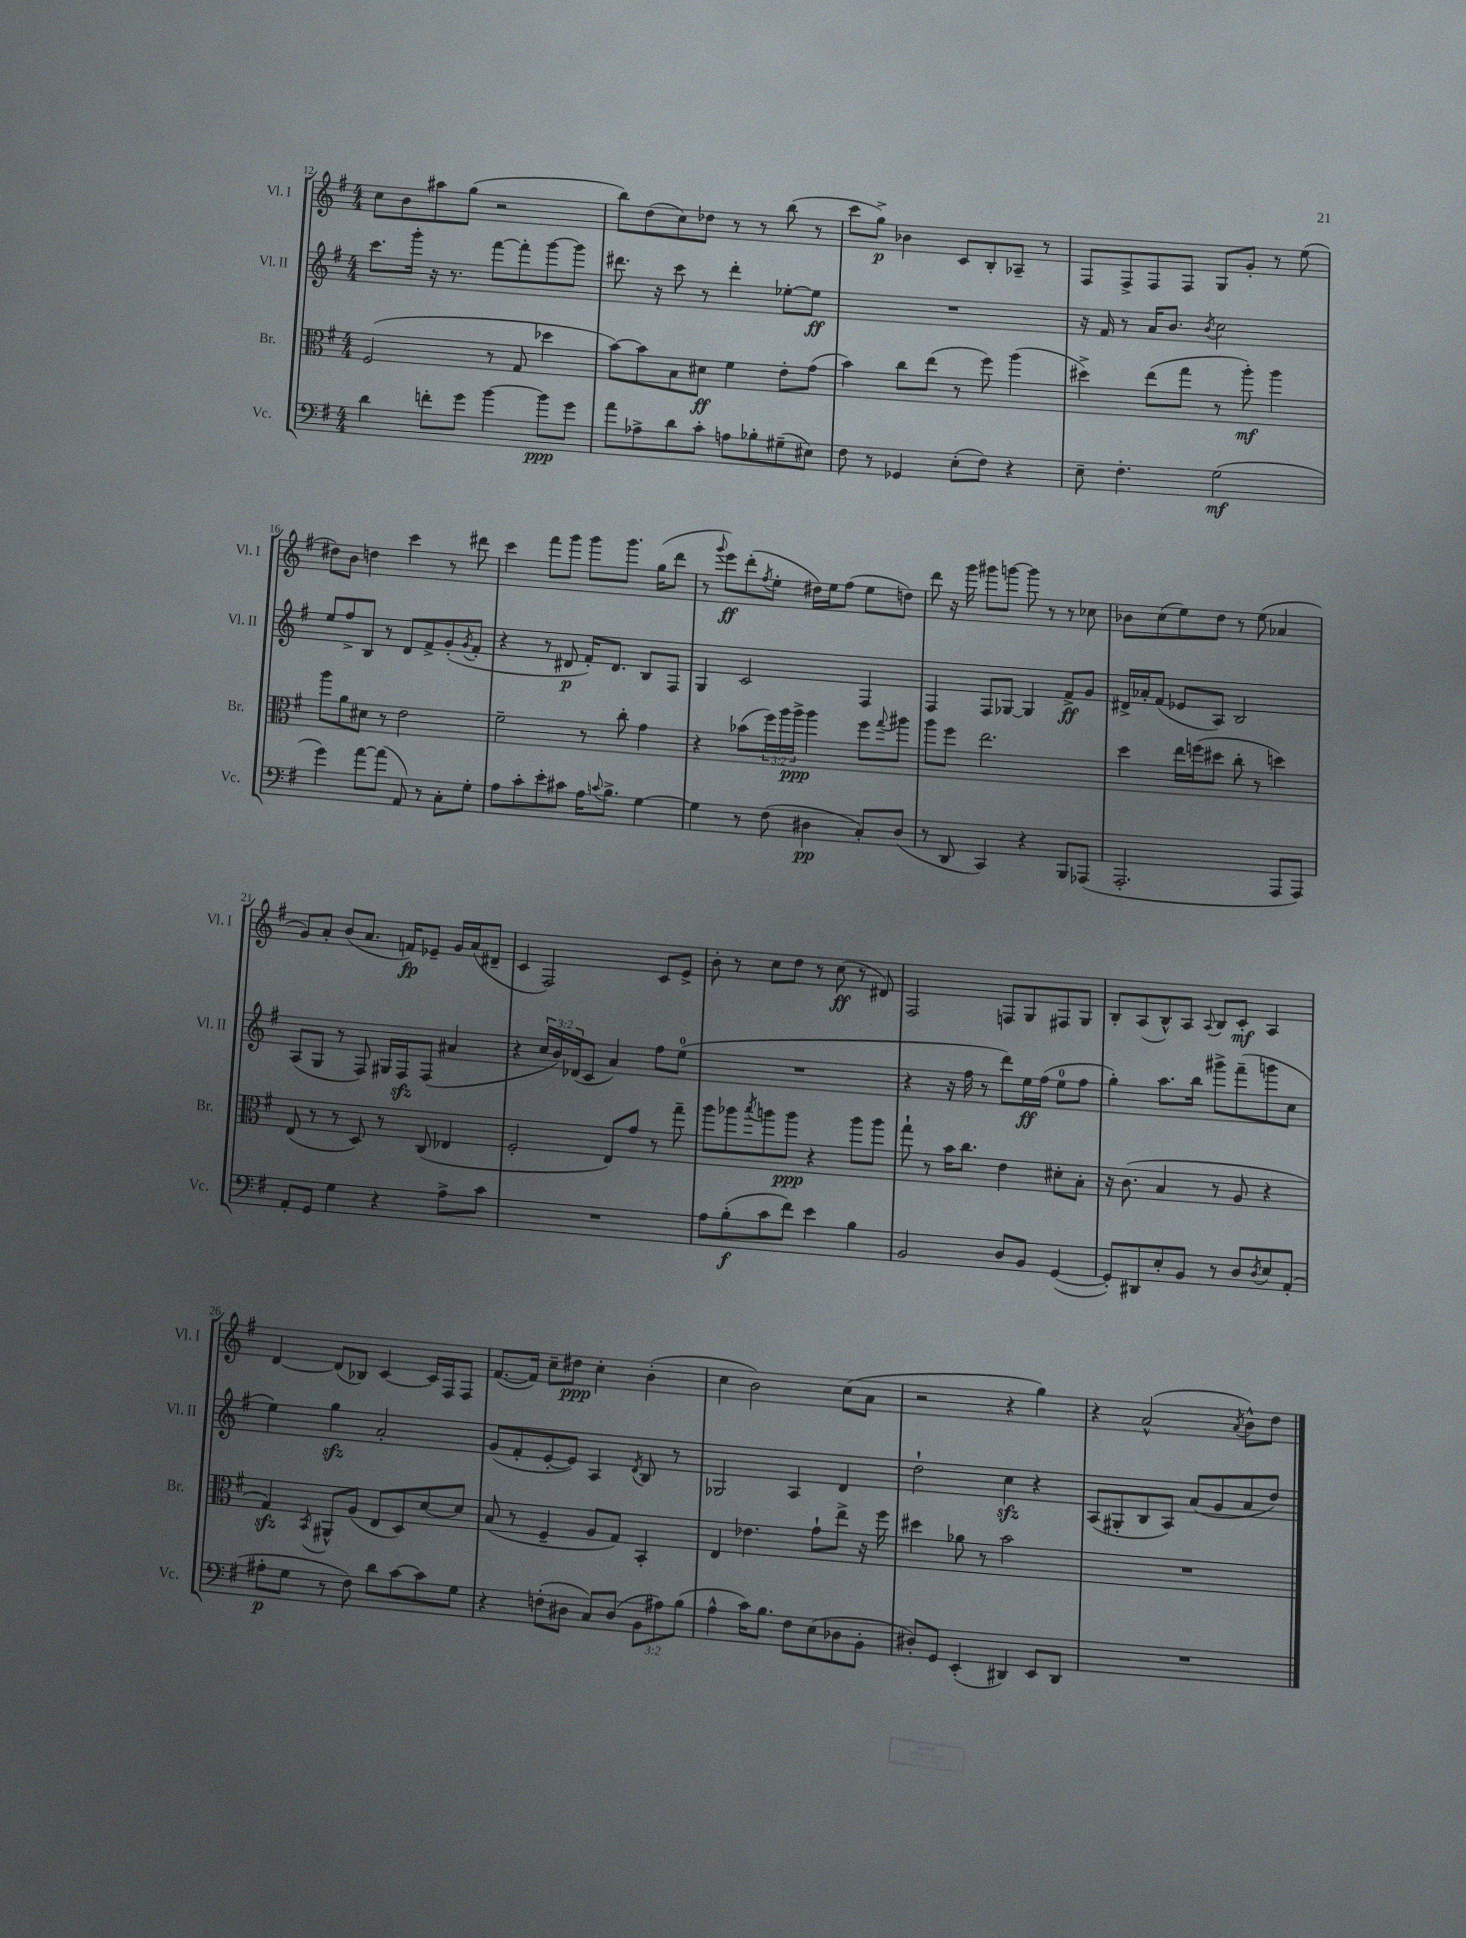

**kern	**kern	**kern	**kern
*staff4	*staff3	*staff2	*staff1
*clefF4	*clefC3	*clefG2	*clefG2
*k[f#]	*k[f#]	*k[f#]	*k[f#]
*M4/4	*M4/4	*M4/4	*M4/4
4d	(2F#	8.ccc	8cc
.	.	.	8b
.	.	16ggg'	.
8f'	.	16r	8aa#
.	.	8.r	.
8g	.	.	(8gg
[4b	8r	[8fff#	2r
.	8G	8fff#']	.
8b]	4dd-	[8ggg	.
8g	.	8ggg]	.
=	=	=	=
8a	[8b)	8.ddd#	8bb)
8A-^	8b]	.	(8dd
.	.	16r	.
8d	8B	8ccc	8cc)
8c'	8d#	8r	8dd-
8A	4f#	4ddd#'	8r
8B-'	.	.	8r
(8G#~	8e'	[8ee-'	(8bb
8E#)	(8g	8ee-]	8r
=	=	=	=
8F#	4b)	1r	8ccc
8r	.	.	8gg^)
4GG-	8cc	.	4b-
.	(8ee	.	.
(8E'	8r	.	8c
8F#)	8ff#)	.	8B'
4r	(4aa	.	8A-~
.	.	.	8r
=	=	=	=
8E~	4dd#^)	16r	8F#
.	.	16f#	.
4.F#'	.	8r	8F#^
.	(8ee	16a	8F#
.	.	8.b	.
.	8gg	.	8F#
.	.	8qb	.
(2G	8r	2cc	8G
.	8aa')	.	8g'
.	4aa	.	8r
.	.	.	(8ee
=	=	=	=
4g)	8aa	8ee	8dd#)
.	8a	8ff#^	8b
[8a	8d#	8B	4dd
(8a]	8r	8r	.
8AA)	2e	8d	4ccc
8r	.	8f#^	.
8C'	.	(8g'	8r
.	.	8qg	.
8G'	.	8f#'	8ddd#
=	=	=	=
8A	2f#~	4r	4ccc
8c'	.	.	.
8e'	.	8r	8fff#
8c#	.	8d#	8ggg
16A	8r	16f#')	8ggg
8qqc	.	.	.
8.B^	.	8.d#	.
.	8cc'	.	8.ggg
[4G	4g	8B	.
.	.	.	(16gg
.	.	8F#	8ddd
=	=	=	=
4G]	4r	4G	8r
.	.	.	8qqggg
.	.	.	8eee)
8r	(8b-	2c	(8ddd'
.	.	.	8qff#
(8F#	24ff#)	.	8ee'
.	24aa	.	.
.	24aa^	.	.
4D#	4aa	.	16dd#)
.	.	.	16ee
.	.	.	(8ff#
8C')	8ff#	4F#	8ee
.	8qqgg	.	.
(8D#	8aa#	.	8dd)
=	=	=	=
8r	8aa	4F#	8ddd
8DD	8ff#	.	16r
.	.	.	16ggg
4CC)	2.ee	8F#	8ggg#
.	.	[8G-	[8ggg
4r	.	4G-]	8ggg]
.	.	.	8r
8BBB	.	8f#^	8r
(8AAA-	.	8g	8cc-
=	=	=	=
2.AAA'	4dd	16d#^	8b-
.	.	16a-'	.
.	.	(8f#	(8cc
.	16ee	8e-	8ee)
.	(16ff	.	.
.	8dd#	8A)	8dd
.	8cc'	2B	8r
.	8r	.	(8ee
8AAA	4dd)	.	4a-
8AAA)	.	.	.
=	=	=	=
8AA'	(8E	(8A	8g)
8GG	8r	8G	8a'
4G	8r	8r	(8b
.	8D)	8F#)	8.a
4r	8r	16G#	.
.	.	16F#	16f)
.	(8C	(8F#	8e-~
8A^	4E-	4a#	16g
.	.	.	(16a
8c	.	.	8d#~
=	=	=	=
1r	2F#'	4r	4c
.	.	24cc	2F#)
.	.	24b)	.
.	.	(24d-	.
.	.	8c	.
.	8E)	4a)	.
.	8g	.	.
.	8r	8ff#	8c
.	8gg~	(8ee	8e^
=	=	=	=
8A	8aa	1r	8b'
(8B'	8aa-	.	8r
.	8qbb	.	.
8c	8aa	.	8cc
8f#)	8aa	.	8dd
4e	4r	.	8r
.	.	.	(8cc
4B	8aa	.	8r
.	8aa	.	8d#)
=	=	=	=
2BB	8gg`	4r	2F#
.	8r	.	.
.	16b	16r	.
.	8.cc	16ff#	.
.	.	8r	.
8D	4e	8ddd)	8F
8BB	.	16ee	8G
.	.	(16ff#	.
([4GG	8d#'	8ee	8F#
.	8B'	8ff#	8G
=	=	=	=
8GG'])	16r	4gg')	8B'
.	(8.c	.	.
8DD#	.	.	(8A
8E'	4B	8.aa	8B^^)
8BB	.	.	8A
.	.	16bb	.
.	.	.	8qqA
8r	8r	8ggg#^	8B
8D	8A	(8fff#~	8c'
8qD	.	.	.
8E	4r	8ggg	4A
(8AA'	.	8cc	.
=	=	=	=
8A#'	4G)	4ee)	[4d
8G	.	.	.
.	8qBB	.	.
8r	8AA#^^	4gg	(8d]
8F#)	(8A	.	8B-)
8d	8E	2a'	[4c
[8c	8D)	.	.
8c]	[8d	.	16c]
.	.	.	16F#
8G	8d]	.	8F#
=	=	=	=
4r	(8B	(8g	([8.f#
.	8r	8f#'	.
.	.	.	16f#])
(8F'	4F#~	[8e'	8cc~
8D#	.	8e])	8dd#
8C)	8A	4A	4cc'
(8D#	8G)	.	.
.	.	8qd	.
12BB	4BB'	8B	(4b'
12A#)	.	.	.
.	.	8r	.
(12B	.	.	.
=	=	=	=
4A^^	4E	2G-	4cc
16c)	4.e-	.	2b)
8.B	.	.	.
8F#	.	4A	.
(8E	8g`	.	.
8D-	8ee^	4d	(8cc
8BB'	16r	.	8a
.	16ff#	.	.
=	=	=	=
8D#')	4dd#	2dd`	2r
8GG	.	.	.
(4EE'	8a-	.	.
.	8r	.	.
4DD#)	2b	4cc	4r
8EE	.	4r	4gg)
8DD#	.	.	.
=	=	=	=
1r	1r	(8A	4r
.	.	8G#'	.
.	.	8B	(2a^^
.	.	8A)	.
.	.	(8a	.
.	.	8g	.
.	.	.	8qa
.	.	8a	8b^^)
.	.	8dd)	8dd
==	==	==	==
*-	*-	*-	*-
